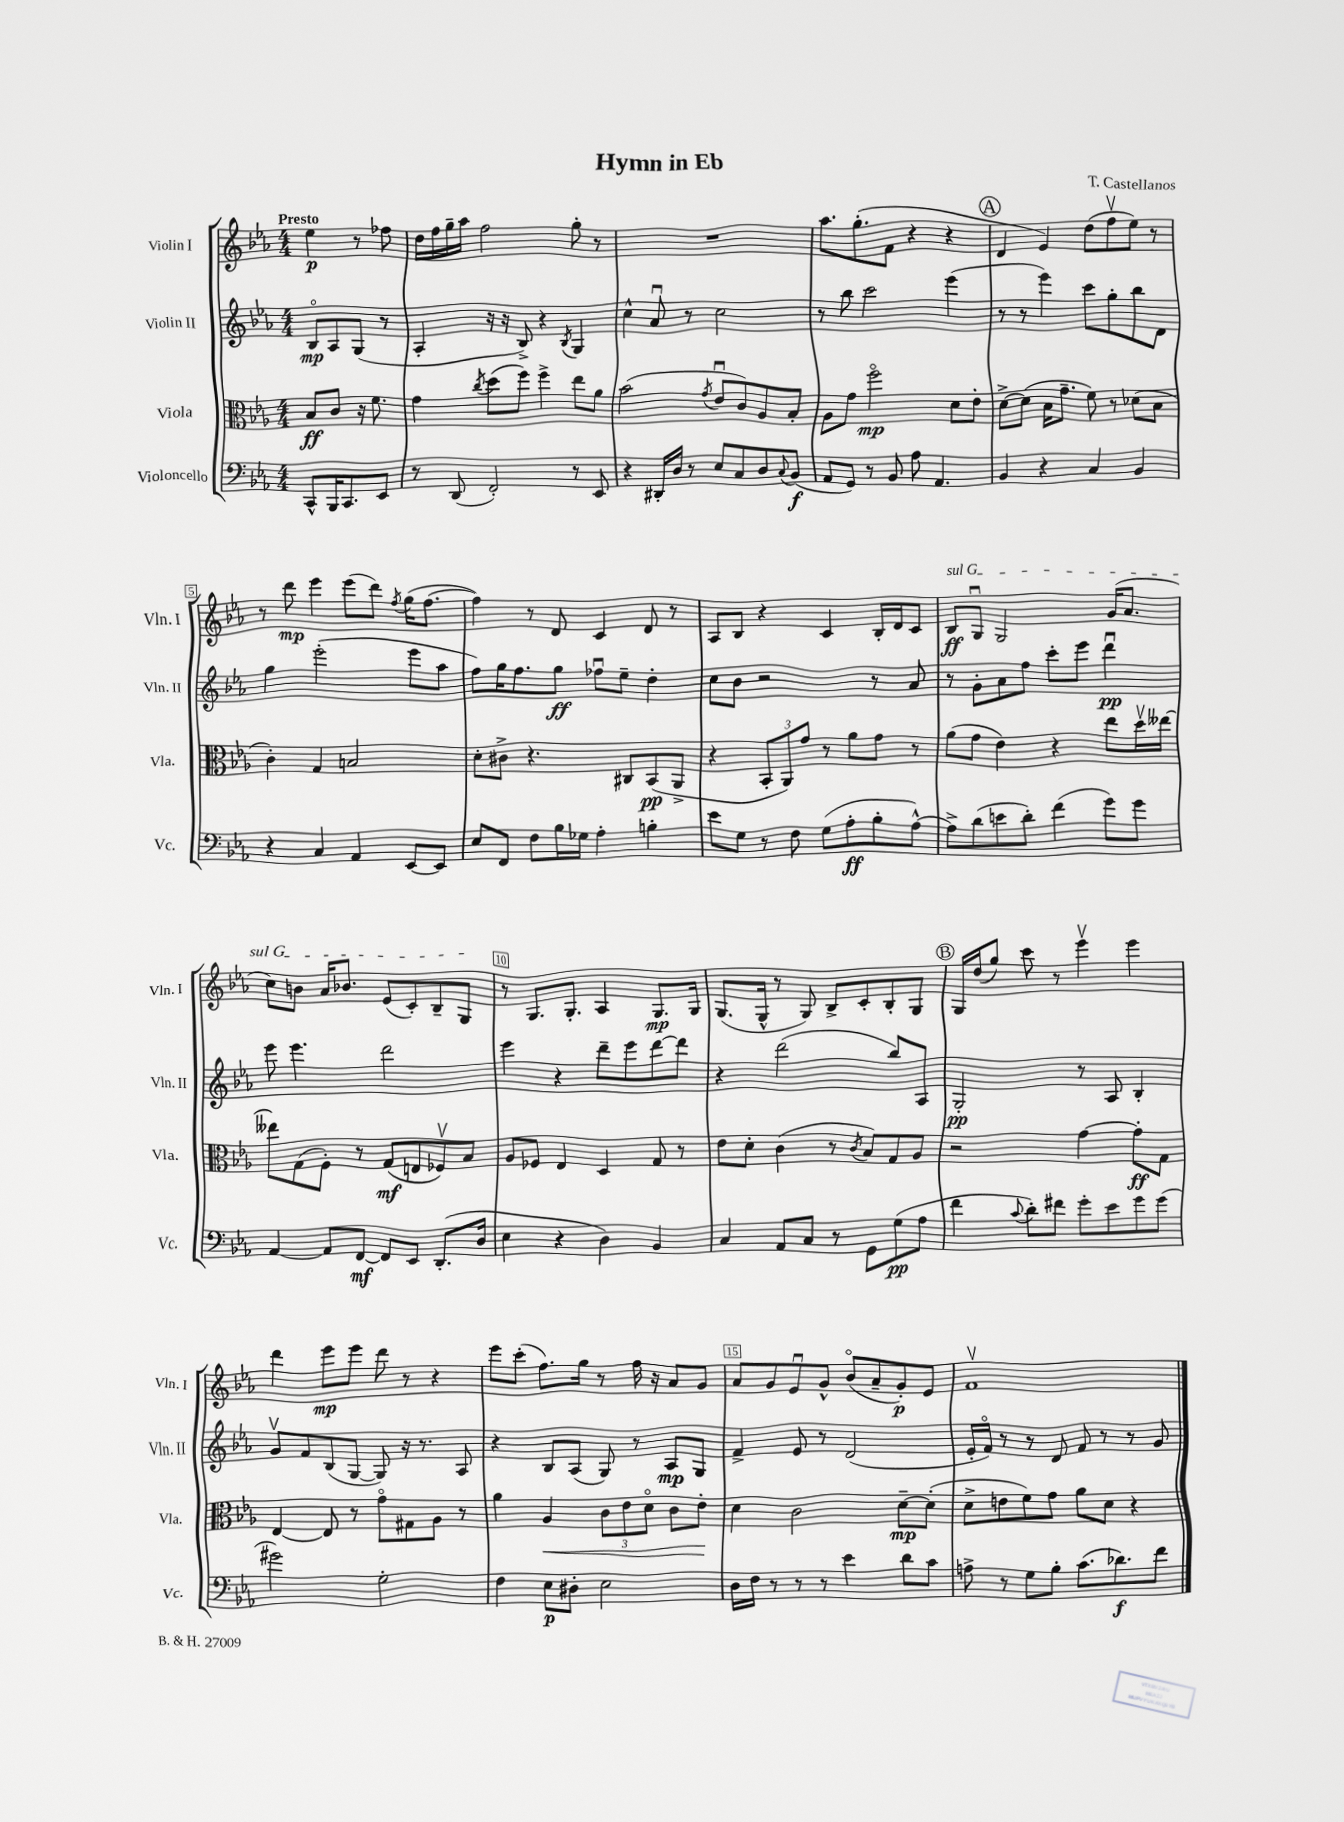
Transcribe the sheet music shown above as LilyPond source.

\header { title = "Hymn in Eb" composer = "T. Castellanos" }
<<
\new StaffGroup <<
\new Staff = "s0" \with { instrumentName = "Violin I" shortInstrumentName = "Vln. I" } {
    \clef treble \key ees \major \numericTimeSignature \time 4/4 \partial 2 \tempo "Presto"
    ees''4\p r8 fes''8 |
    d''16 f''16 g''16-- aes''16 f''2 g''8-. r8 |
    R1 |
    aes''8. g''8.-.( f'8 r4 r4 |
    \mark \markup { \circle "A" } d'4 ees'4) d''8( f''8\upbow ees''8) r8 |
    r8 d'''8\mp ees'''4 ees'''8( d'''8) \acciaccatura { f''8 } g''16( f''8.~ |
    f''4) r8 d'8 c'4 d'8 r8 |
    aes8 bes8 r4 c'4 bes16-. d'16 c'8 |
    \once \override TextSpanner.bound-details.left.text = \markup { \italic "sul G" } bes8\ff\startTextSpan g8\downbow g2 g'16( aes'8. |
    c''8) b'8 aes'16 bes'8. ees'8( c'8-.) bes8-- g8\stopTextSpan |
    r8 g8. g8.-. aes4 g8.\mp g16 |
    g8.( g16-^ r8 g8) bes8-> c'8-. bes8-. g8 |
    \mark \markup { \circle "B" } g16 d''16( g''8) c'''8 r8 ees'''4\upbow ees'''4 |
    d'''4 ees'''8\mp ees'''8 d'''8 r8 r4 |
    ees'''8 c'''8-.( f''8.) g''16 r8 f''16 r16 aes'8 g'8 |
    aes'8 g'8 ees'8\downbow g'8-^ bes'8\flageolet( aes'8-- g'8-.\p) ees'8 |
    f'1\upbow \bar "|." |
}
\new Staff = "s1" \with { instrumentName = "Violin II" shortInstrumentName = "Vln. II" } {
    \clef treble \key ees \major \numericTimeSignature \time 4/4 \partial 2
    bes8\flageolet\mp aes8 g8( r8 |
    aes4-. r16 r16 bes8->) r4 \acciaccatura { bes8 } g4 |
    c''4-^ aes'8\downbow r8 c''2 |
    r8 bes''8 c'''2 ees'''4( |
    \mark \markup { \circle "A" } r8 r8 ees'''4) c'''8 g''8-. bes''8 d'8 |
    g''4 ees'''2-.( ees'''8 aes''8 |
    f''8) g''16 f''8. g''8\ff fes''8\downbow ees''8-- d''4-. |
    c''8 bes'8 r2 r8 aes'8 |
    r8 g'8-. aes'8 f''8 c'''8-. ees'''8 d'''4\downbow\pp |
    ees'''8 ees'''4. d'''2 |
    ees'''4 r4 d'''8-- ees'''8 d'''8~ d'''8 |
    r4 d'''2( bes''8) aes8 |
    \mark \markup { \circle "B" } g2-.\pp r8 aes8 bes4-. |
    g'8\upbow f'8 bes8( g8~ g8) r16 r8. aes8 |
    r4 bes8 aes8( g8) r8 aes8\mp g8 |
    f'4-> ees'8 r8 d'2( |
    ees'16-. f'16\flageolet) r8 r8 d'8 f'8 r8 r8 g'8 \bar "|." |
}
\new Staff = "s2" \with { instrumentName = "Viola" shortInstrumentName = "Vla." } {
    \clef alto \key ees \major \numericTimeSignature \time 4/4 \partial 2
    bes8\ff c'8 r16 f'8. |
    g'4 \acciaccatura { c''8 } d''8( f''8) f''4-> ees''8 aes'8 |
    bes'2( \acciaccatura { g'8 } ees'8\downbow c'8) aes8 bes8-. |
    aes8 g'8 f''2\flageolet\mp d'8 ees'8-. |
    \mark \markup { \circle "A" } d'8~-> d'8( bes16 g'8.-- f'8) r8 des'8( bes8 |
    c'4-.) g4 b2 |
    d'8-. cis'8-> r4. cis8 bes,8\pp( aes,8-> |
    r4 \tuplet 3/2 { bes,8-. aes,8) g'8 } r8 aes'8 g'8 r8 |
    aes'8( g'8 ees'4) r4 ees''8 d''16\upbow eeses''16~ |
    eeses''8 g8( f8-.) r8 g8\mf( e8 fes8\upbow) bes8 |
    aes8 fes8 ees4 d4 g8 r8 |
    ees'8 d'8-. c'4( r8 \acciaccatura { c'8 } bes8) g8 aes8 |
    \mark \markup { \circle "B" } r2 g'4~ g'8-.\ff g8 |
    ees4~ ees8 r8 g'8\flageolet gis8 aes8 r8 |
    aes'4 aes4\< \tuplet 3/2 { c'8 ees'8 d'8\flageolet } c'8 ees'8-.\! |
    d'4 c'2 d'8~--\mp d'8-.( |
    d'8-> e'8 f'8) g'8 aes'8 d'8 r4 \bar "|." |
}
\new Staff = "s3" \with { instrumentName = "Violoncello" shortInstrumentName = "Vc." } {
    \clef bass \key ees \major \numericTimeSignature \time 4/4 \partial 2
    c,8-^ bes,,16 c,8. ees,8 |
    r8 d,8( f,2-.) r8 ees,8 |
    r4 dis,16-. d16 r8 ees8 c8 d8 \appoggiatura { c8 } bes,8\f( |
    aes,8 g,8) r8 bes,8 aes8 aes,4. |
    \mark \markup { \circle "A" } bes,4 r4 c4 bes,4 |
    r4 c4 aes,4 ees,8~ ees,8 |
    ees8 f,8 f8 bes16 ges16 aes4-. b4-. |
    ees'8 g8 r8 f8 g8( aes8-.\ff bes8-. aes8~-^) |
    aes8-> d'8( e'8 d'8-.) f'4( g'8) g'8 |
    aes,4~ aes,8 f,8~\mf f,8 ees,8 d,8.-.( d16 |
    ees4 r4 d4) bes,4 |
    c4 aes,8 c8 r8 g,8 g8\pp( aes8 |
    \mark \markup { \circle "B" } f'4 \appoggiatura { c'8 } d'8-.) fis'8 g'8-. ees'8 g'8 g'8( |
    gis'2) g2-. |
    f4 ees8\p dis8-. ees2 |
    d16 f16 r8 r8 r8 ees'4 d'8 c'8 |
    a8-> r8 g8 bes8-. c'8.( des'8.\f) f'8 \bar "|." |
}
>>
>>
\layout { \context { \Score \override BarNumber.break-visibility = ##(#f #t #t) barNumberVisibility = #(every-nth-bar-number-visible 5) \override BarNumber.stencil = #(make-stencil-boxer 0.1 0.3 ly:text-interface::print) } }
